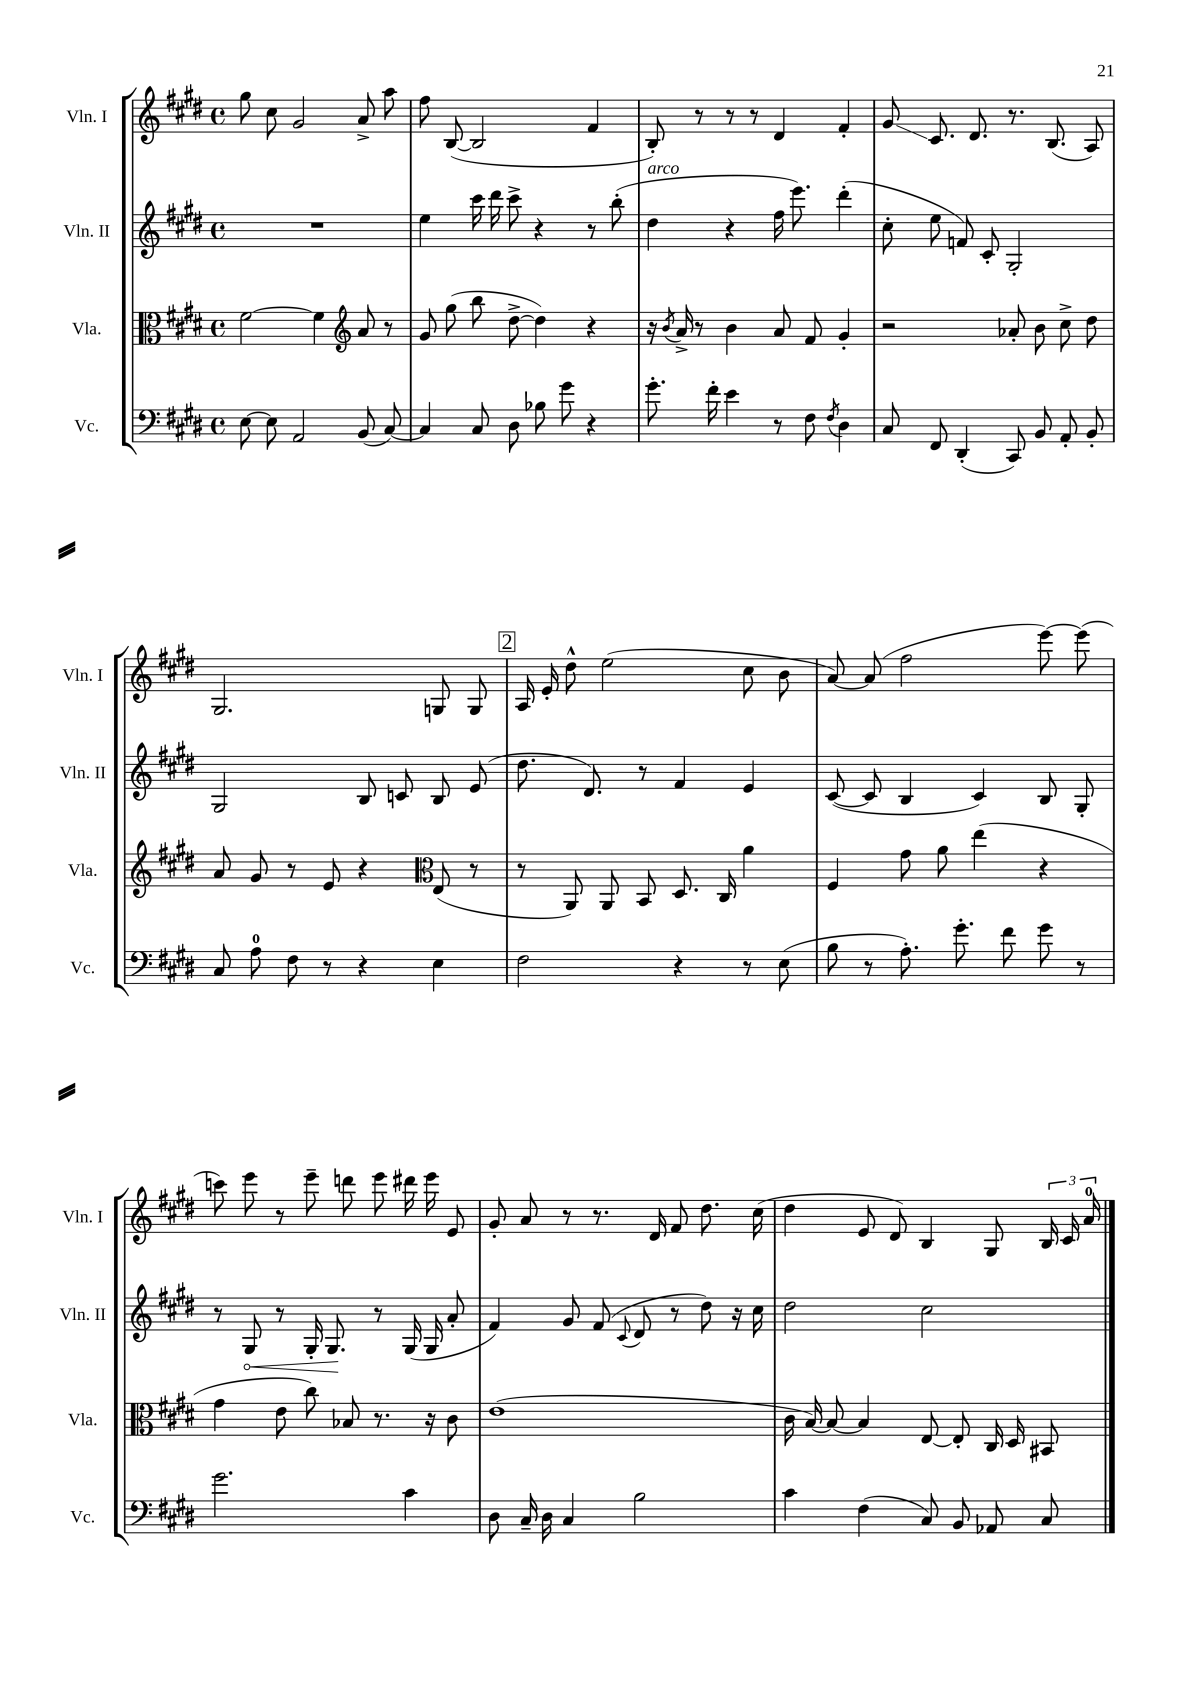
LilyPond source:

<<
\new StaffGroup <<
\new Staff = "s0" \with { instrumentName = "Vln. I" shortInstrumentName = "Vln. I" } {
    \clef treble \key e \major \defaultTimeSignature \time 4/4
    \autoBeamOff gis''8 cis''8 gis'2 a'8-> a''8 |
    fis''8 b8~( b2 fis'4 |
    b8-.) r8 r8 r8 dis'4 fis'4-. |
    gis'8\glissando cis'8. dis'8. r8. b8.( a8) |
    gis2. g8 g8 |
    \mark \markup { \box "2" } a16 e'16-. dis''8-^ e''2( cis''8 b'8 |
    a'8~) a'8( fis''2 e'''8~) e'''8( |
    c'''8) e'''8 r8 e'''8-- d'''8 e'''8 dis'''16 e'''16 e'8 |
    gis'8-. a'8 r8 r8. dis'16 fis'8 dis''8. cis''16( |
    dis''4 e'8 dis'8) b4 gis8 \tuplet 3/2 { b16 cis'16 a'16-0 } \bar "|." |
}
\new Staff = "s1" \with { instrumentName = "Vln. II" shortInstrumentName = "Vln. II" } {
    \clef treble \key e \major \defaultTimeSignature \time 4/4
    \autoBeamOff R1 |
    e''4 cis'''16 dis'''16 cis'''8-> r4 r8 b''8-.( |
    dis''4^\markup { \italic "arco" } r4 fis''16 e'''8.) dis'''4-.( |
    cis''8-. e''8 f'8) cis'8-. gis2-. |
    gis2 b8 c'8 b8 e'8( |
    \mark \markup { \box "2" } dis''8. dis'8.) r8 fis'4 e'4 |
    cis'8~( cis'8 b4 cis'4) b8 gis8-. |
    r8 \once \override Hairpin.circled-tip = ##t gis8\< r8 gis16-. gis8.\! r8 gis16( gis16 a'8-. |
    fis'4) gis'8 fis'8( \appoggiatura { cis'8 } dis'8 r8 dis''8) r16 cis''16 |
    dis''2 cis''2 \bar "|." |
}
\new Staff = "s2" \with { instrumentName = "Vla." shortInstrumentName = "Vla." } {
    \clef alto \key e \major \defaultTimeSignature \time 4/4
    \autoBeamOff fis'2~ fis'4 \clef treble a'8 r8 |
    gis'8 gis''8( b''8 dis''8~-> dis''4) r4 |
    r16 \acciaccatura { b'8 } a'16-> r8 b'4 a'8 fis'8 gis'4-. |
    r2 aes'8-. b'8 cis''8-> dis''8 |
    a'8 gis'8 r8 e'8 r4 \clef alto e8( r8 |
    \mark \markup { \box "2" } r8 a,8) a,8 b,8 dis8. cis16 a'4 |
    fis4 gis'8 a'8 e''4( r4 |
    gis'4 e'8 cis''8) bes8 r8. r16 cis'8 |
    e'1( |
    cis'16 b16~) b8~ b4 e8~ e8-. cis16 dis16 bis,8 \bar "|." |
}
\new Staff = "s3" \with { instrumentName = "Vc." shortInstrumentName = "Vc." } {
    \clef bass \key e \major \defaultTimeSignature \time 4/4
    \autoBeamOff e8~ e8 a,2 b,8( cis8~) |
    cis4 cis8 dis8 bes8 gis'8 r4 |
    gis'8.-. fis'16-. e'4 r8 fis8 \acciaccatura { fis8 } dis4 |
    cis8 fis,8 dis,4-.( cis,8) b,8 a,8-. b,8-. |
    cis8 a8-0 fis8 r8 r4 e4 |
    \mark \markup { \box "2" } fis2 r4 r8 e8( |
    b8 r8 a8.-.) gis'8.-. fis'8 gis'8 r8 |
    gis'2. cis'4 |
    dis8 cis16-- dis16 cis4 b2 |
    cis'4 fis4( cis8) b,8 aes,8 cis8 \bar "|." |
}
>>
>>
\layout { \context { \Score \remove "Bar_number_engraver" } }
